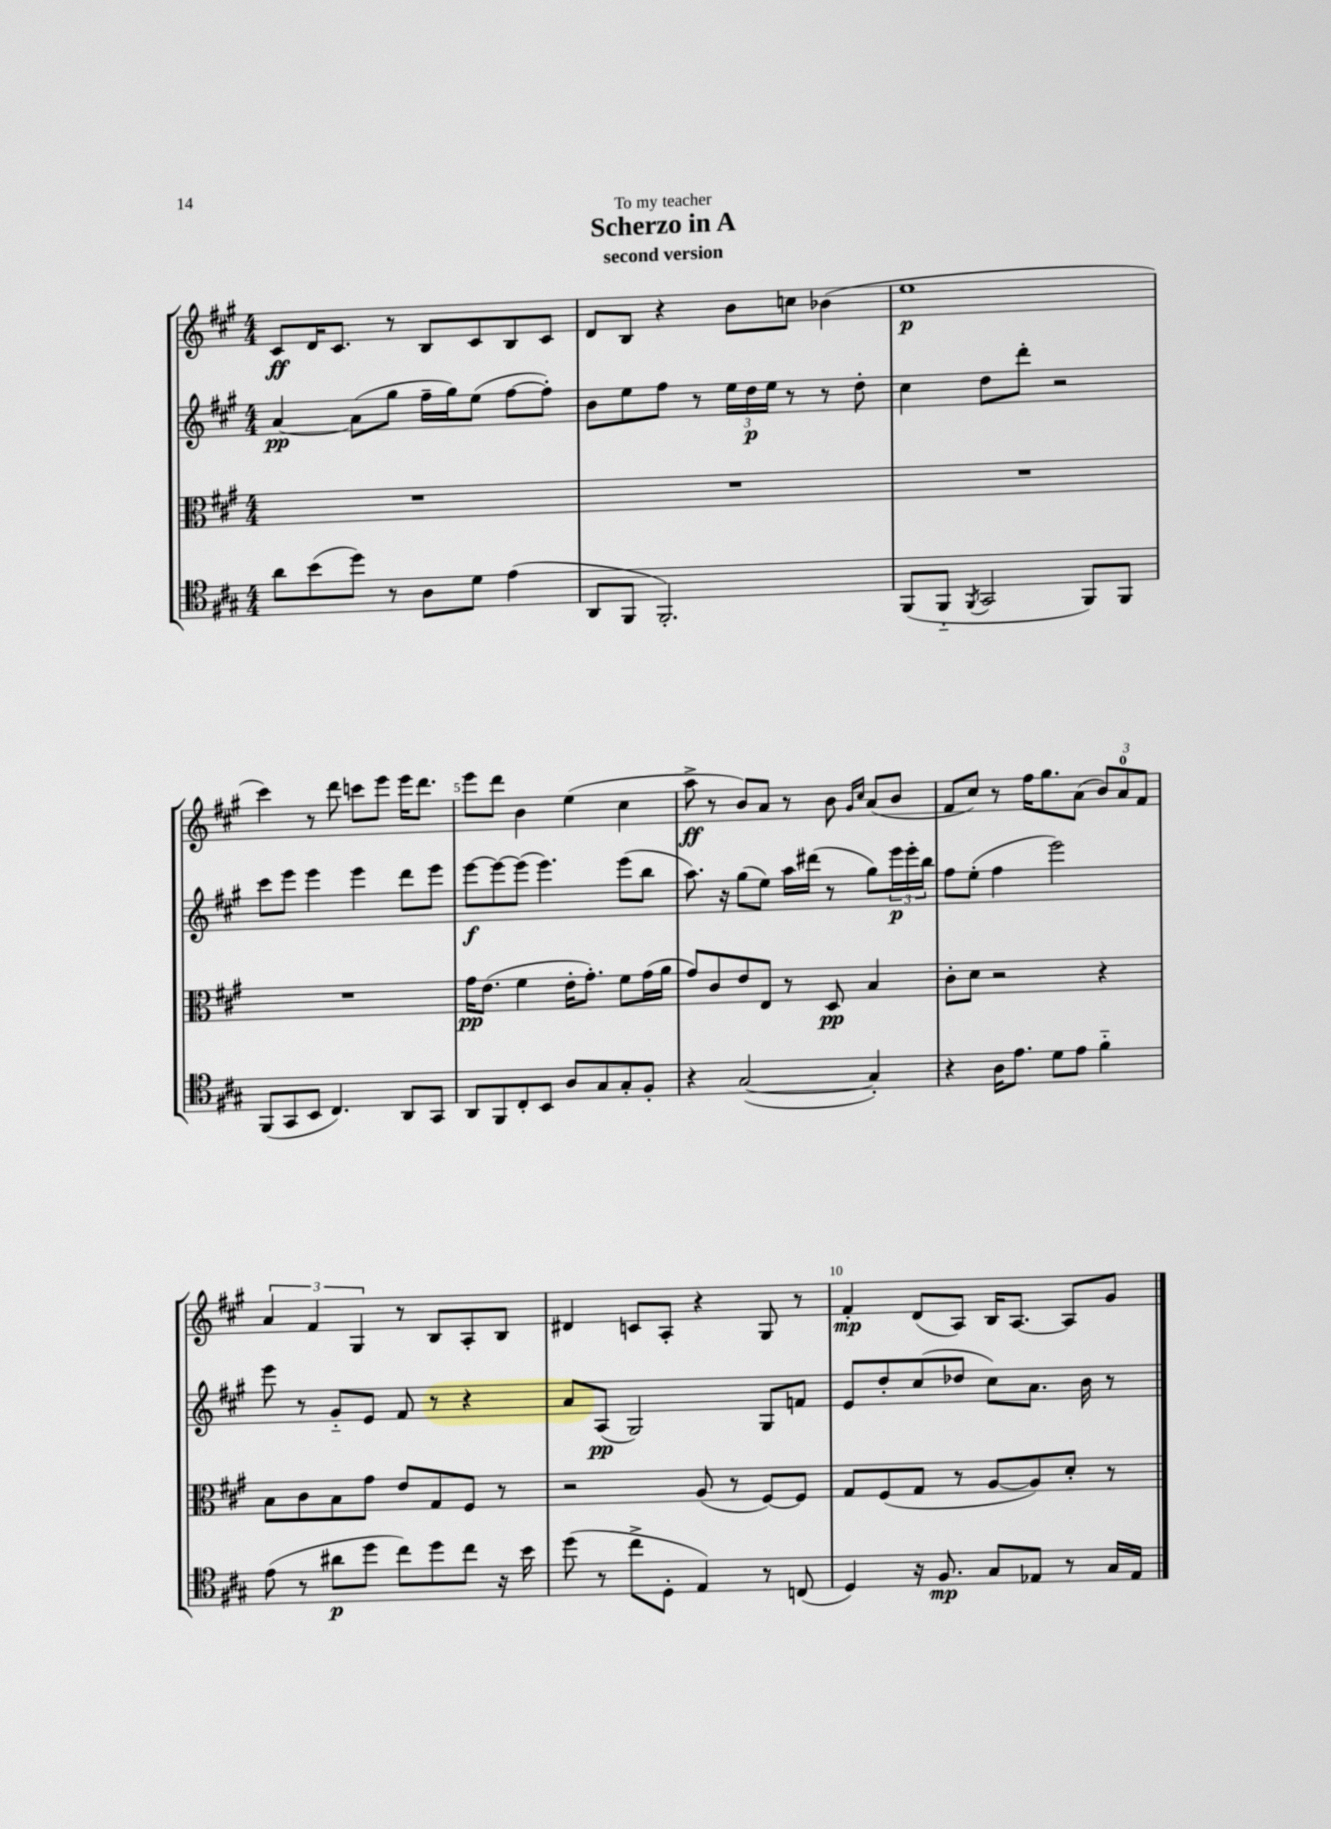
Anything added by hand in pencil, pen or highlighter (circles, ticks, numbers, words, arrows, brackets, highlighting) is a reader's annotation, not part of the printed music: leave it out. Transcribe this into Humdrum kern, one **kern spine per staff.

**kern	**kern	**kern	**kern
*staff4	*staff3	*staff2	*staff1
*clefC4	*clefC3	*clefG2	*clefG2
*k[f#c#g#]	*k[f#c#g#]	*k[f#c#g#]	*k[f#c#g#]
*M4/4	*M4/4	*M4/4	*M4/4
8a	1r	[4a	8c#
(8b	.	.	16d
.	.	.	8.c#
8dd)	.	(8a]	.
8r	.	8gg#	8r
8A	.	16ff#~	8B
.	.	16gg#)	.
8d	.	(8ee	8c#
(4e	.	[8ff#	8B
.	.	8ff#'])	8c#
=	=	=	=
8AA	1r	8b	8d
8FF#	.	8ee	8B
2.FF#')	.	8ff#	4r
.	.	8r	.
.	.	24ee	8b
.	.	24dd	.
.	.	24ee	.
.	.	8r	8cc
.	.	8r	(4b-
.	.	8dd'	.
=	=	=	=
(8FF#	1r	4cc#	1ee
8FF#'~	.	.	.
8qFF#	.	.	.
2GG#	.	8dd	.
.	.	8ddd'	.
.	.	2r	.
8FF#)	.	.	.
8FF#	.	.	.
=	=	=	=
(8FF#	1r	8ccc#	4ccc#)
8GG#	.	8eee	.
8BB	.	4eee	8r
4.C#)	.	.	8ddd
.	.	4eee	8ccc
.	.	.	8eee
8AA	.	8ddd	16eee
.	.	.	8.ddd
8GG#	.	8eee	.
=	=	=	=
8AA	16g#	[8eee	8eee
.	(8.e	.	.
8FF#	.	8eee_	8ddd
8C#'	4f#	(8eee]	4b
8BB	.	4.eee)	.
8A	16e'	.	(4ee
.	8.g#')	.	.
8G#	.	.	.
8G#'	8f#	(8eee	4cc#
8F#'	(16g#	8bb	.
.	16a	.	.
=	=	=	=
4r	8g#)	8.aa)	8aa^
.	8c#	.	8r
.	.	16r	.
([2G#	8e	(8gg#	8b)
.	8E	8ee)	8a
.	8r	16aa	8r
.	.	(16ddd#	.
.	8D	8r	8b
.	.	.	16qqg#
.	.	.	16qqcc#
4G#'])	4B	8gg#)	(8a
.	.	24eee	8b
.	.	24eee'	.
.	.	24bb	.
=	=	=	=
4r	8c#'	8ff#	8f#
.	8d	(8ee'	8cc#)
16A	2r	4ff#	8r
8.e	.	.	.
.	.	.	16ff#
.	.	.	8.gg#
8d	.	2eee)	.
8e	.	.	(8a
4f#'~	4r	.	12b)
.	.	.	12a
.	.	.	12f#
=	=	=	=
(8e	8B	8eee	6a
8r	8c#	8r	.
.	.	.	6f#
8a#	8B	8g#'~	.
.	.	.	6G#
8dd	8g#	8e	.
8cc#)	8e	8f#	8r
8dd	8G#	8r	8B
8cc#	8F#	4r	8A'
16r	8r	.	8B
16b	.	.	.
=	=	=	=
(8dd	2r	8a	4d#
8r	.	(8A	.
8cc#^	.	2G#)	8c
8D'	.	.	8A'
4E)	(8A	.	4r
.	8r	.	.
8r	[8F#)	8G#	8G#
(8C	8F#]	8f	8r
=	=	=	=
4D)	8G#	8e	4f#'
.	(8F#	8dd'	.
16r	8G#	(8cc#	(8d
8.F#	.	.	.
.	8r	8dd-	8A)
8G#	[8A	8cc#)	16B
.	.	.	[8.A
8E-	8A])	8.a	.
8r	8d'	.	8A]
.	.	16b	.
16G#	8r	8r	8g#
16E-	.	.	.
==	==	==	==
*-	*-	*-	*-
